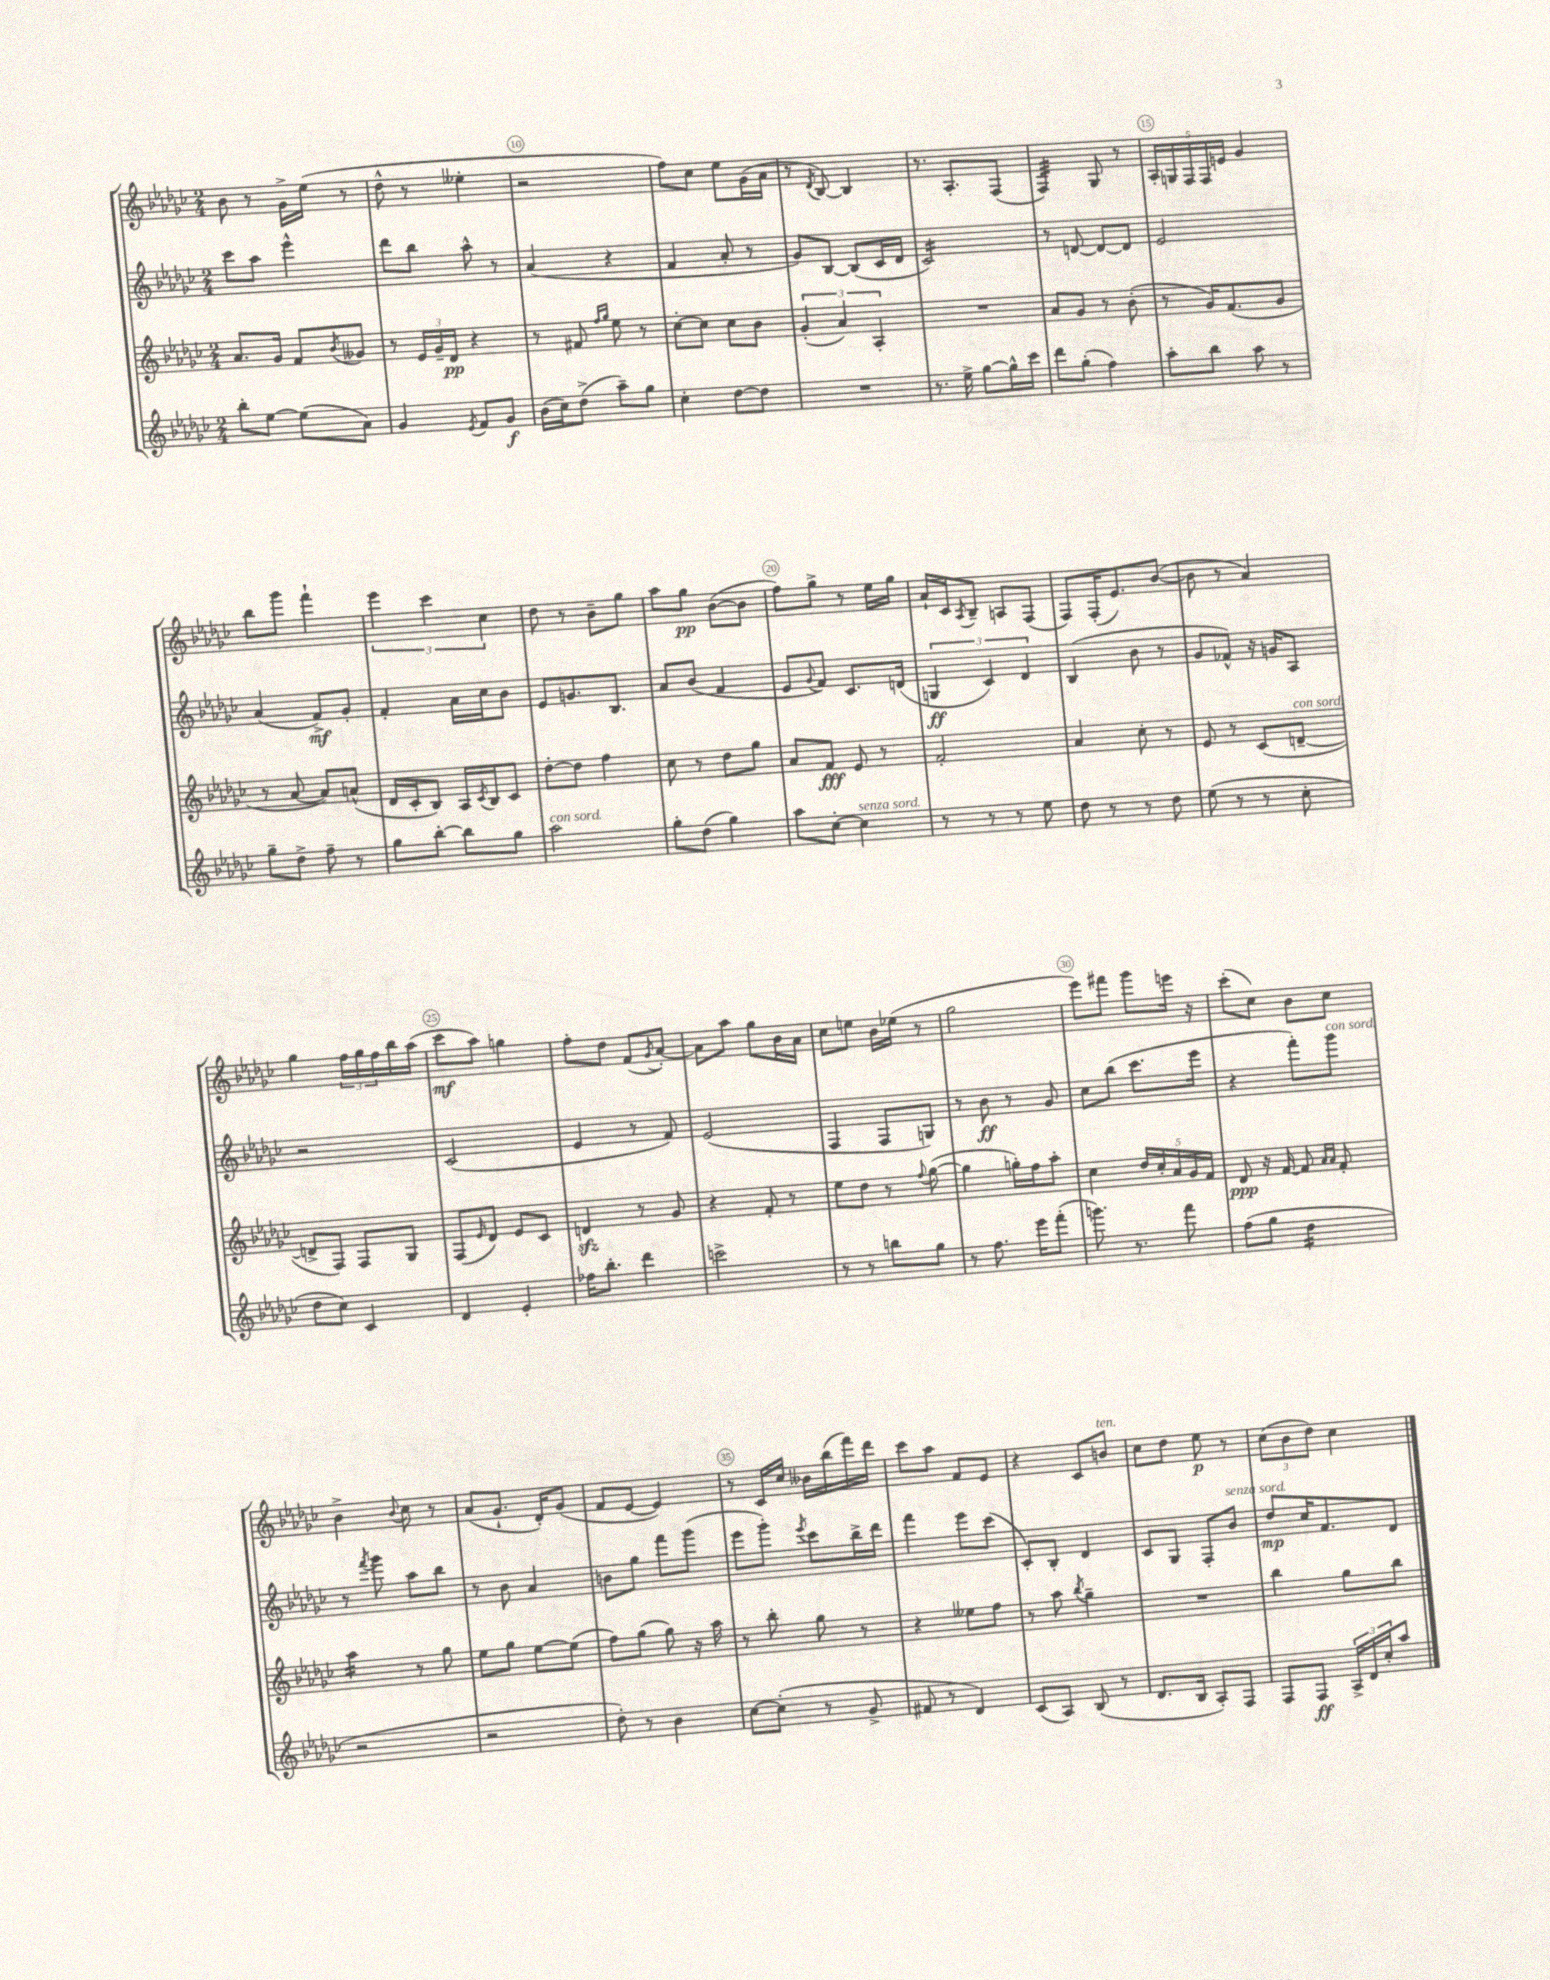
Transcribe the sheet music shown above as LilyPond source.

<<
\new StaffGroup <<
\new Staff = "s0" {
    \clef treble \key ges \major \numericTimeSignature \time 2/4
    bes'8 r8 ges'16-> ees''16( r8 |
    des''8-^ r8 eeses''4-. |
    r2 |
    f''8) ces''8 ees''8 ges'16( aes'16 |
    r8 \acciaccatura { des'8 } bes8~) bes4 |
    r8. aes8.-. f8( |
    f4:32) ges8 r8 |
    \tuplet 5/4 { aes16-. g16 f16 f16 e'16 } ges'4 |
    bes''8 ges'''8 f'''4-! |
    \tuplet 3/2 { ees'''4 ces'''4 ces''4 } |
    des''8 r8 bes'8-- ges''8 |
    aes''8 ges''8\pp bes'8~( bes'8 |
    f''8) ges''8-> r8 ees''16 ges''16 |
    aes'16-! ces'16 \acciaccatura { aes8 } bes8-- a8 f8( |
    f8) f16-.( ees'8.) bes'8~( |
    bes'8 r8 aes'4) |
    ges''4 \tuplet 3/2 { f''16 ges''16 f''16 } bes''16 aes''16( |
    ces'''8\mf aes''8) g''4 |
    f''8-. des''8 f'8( \acciaccatura { ges'8 } aes'8~-.) |
    aes'8 aes''8 ges''8 bes'16 aes'16 |
    ces''8 e''8 bes'16 ees''16( r8 |
    ges''2 |
    ees'''8) fis'''8 ges'''8 e'''16 r16 |
    ces'''8-.( ces''8) bes'8 ces''8 |
    bes'4-> \appoggiatura { bes'8 } ces''8 r8 |
    aes'8( ges'8.-! des'16-.) ges'8( |
    f'8 ees'8~ ees'4) |
    r8 ces'16 ces''16 beses'16 bes''16( f'''16) des'''16 |
    ces'''8 aes''8 f'8 ees'8 |
    r4 ces'8 b'8^\markup { \italic "ten." } |
    ces''8 des''8 ees''8\p r8 |
    \tuplet 3/2 { ces''8( bes'8 des''8) } ces''4 \bar "|." |
}
\new Staff = "s1" {
    \clef treble \key ges \major \numericTimeSignature \time 2/4
    ces'''8 aes''8 ees'''4-^ |
    des'''8 bes''8 aes''8-^ r8 |
    aes'4( r4 |
    f'4 aes'8-. r8 |
    ges'8) bes8~ bes8( ces'16 des'16 |
    ces'2:16) |
    r8 d'8~ d'8~ d'8 |
    ees'2 |
    aes'4( f'8->\mf) ges'8-. |
    f'4-. aes'16 ces''16 bes'8 |
    ees'8 g'8. bes8. |
    aes'8 bes'8( f'4 |
    ees'8 \appoggiatura { ges'8 } f'8) ces'8. d'16( |
    \tuplet 3/2 { g4\ff ces'4) des'4 } |
    bes4( bes'8 r8 |
    ges'8 fes'8-^) r16 g'16 aes8 |
    r2 |
    ces'2( |
    ees'4 r8 f'8) |
    ees'2( |
    f4 f8 g8) |
    r8 bes'8\ff r8 ges'8 |
    ces''8 bes''8( ces'''8. ees'''16 |
    r4 f'''8-.) ges'''8^\markup { \italic "con sord." } |
    r8 \acciaccatura { f'''8 } ges'''8 aes''8 bes''8 |
    r8 bes'8 aes'4 |
    b'8 ges''8 f'''8 ges'''8( |
    ees'''8 ges'''8-.) \acciaccatura { ees'''8 } ces'''8 bes''16-> des'''16 |
    f'''4 ees'''8 ces'''8( |
    ces'8-.) bes8-. des'4 |
    ces'8 ges8 f8-. bes'8^\markup { \italic "senza sord." } |
    des''8\mp ces''16 f'8. des'8 \bar "|." |
}
\new Staff = "s2" {
    \clef treble \key ges \major \numericTimeSignature \time 2/4
    aes'8. ges'16 f'8 \acciaccatura { bes'8 } geses'8 |
    r8 \tuplet 3/2 { ees'16 ges'16-- des'16\pp } r4 |
    r8 fis'8 \grace { f''16 ges''16 } ees''8 r8 |
    ces''8~-. ces''8 ces''8 bes'8 |
    \tuplet 3/2 { ges'4-.( aes'4) aes4-. } |
    R2 |
    aes'8 ges'8 r8 bes'8-.( |
    r8 ges'16) f'8.( ges'8 |
    r8 aes'8~ aes'8) a'8-^( |
    des'16 ces'16-. bes8) aes16 \acciaccatura { ces'8 } bes16 ces'8 |
    des''8~-. des''8 f''4 |
    ces''8 r8 des''8 ges''8 |
    aes'8 f'8\fff ees'8 r8 |
    f'2-. |
    aes'4 ces''8-. r8 |
    ees'8 r8 ces'8( d'8~--^\markup { \italic "con sord." } |
    d'8-> f8) f8 ges8 |
    f8( \grace { ees'16 } des'8) ees'8 ces'8 |
    d'4\sfz r8 ges'8 |
    r4 f'8-. r8 |
    ees''8 des''8 r8 \appoggiatura { f''8 } ges''8~( |
    ges''4 g''16-.) f''16 aes''8-. |
    ces''4 \tuplet 5/4 { des''16 ces''16-. aes'16 ges'16 f'16 } |
    des'8\ppp r16 f'16~ f'8 \grace { aes'16 aes'16 } f'8-. |
    aes''4:16 r8 ges''8 |
    ees''8 ges''8 ees''8~ ees''8( |
    f''8) ges''8( ges''8) r16 aes''16 |
    r8 bes''8-. ges''8 r8 |
    r4 eeses''8 f''8 |
    r8 aes''8 \acciaccatura { bes''8 } ges''4-- |
    R2 |
    bes''4 ges''8 bes''8 \bar "|." |
}
\new Staff = "s3" {
    \clef treble \key ges \major \numericTimeSignature \time 2/4
    bes''8-. ees''8~ ees''8( aes'8) |
    ges'4 \acciaccatura { ees'8 } f'8 ges'8\f |
    bes'16( ces''16) des''8->( aes''8--) ges''8 |
    ces''4-. des''8~ des''8 |
    R2 |
    r8. ees''16-> ges''8~ ges''16-^ ces'''16 |
    des'''8 ges''8-.( f''4) |
    aes''8-. bes''8 aes''8 r8 |
    ges''8-- des''8-> f''8-- r8 |
    ges''8 bes''8~-. bes''8 ges''8 |
    aes''2^\markup { \italic "con sord." } |
    ges''8-. des''8( ges''4) |
    aes''8 ces''8~-. ces''4^\markup { \italic "senza sord." } |
    r8 r8 r8 ees''8 |
    des''8 r8 r8 des''8 |
    ees''8( r8 r8 ces''8-. |
    des''8 ces''8) ces'4 |
    des'4 ees'4-. |
    fes''16 bes''8.-. des'''4 |
    c'''2-> |
    r8 r8 b''8 ges''8 |
    r8 f''8. ees'''16 f'''8-.( |
    g'''8.) r8. f'''8 |
    f''8( ges''8 des''4:16 |
    r2 |
    r2 |
    des''8-.) r8 bes'4 |
    ces''8~ ces''8-.( r8 ges'8-> |
    fis'8 r8 des'4) |
    ces'8( aes8) bes8( r8 |
    des'8. bes16 aes8-.) f8 |
    f8 f8\ff \tuplet 3/2 { aes16-> des'16 ces''16-. } aes''8 \bar "|." |
}
>>
>>
\layout { \context { \Score currentBarNumber = #8 \override BarNumber.break-visibility = ##(#f #t #t) barNumberVisibility = #(every-nth-bar-number-visible 5) \override BarNumber.stencil = #(make-stencil-circler 0.1 0.3 ly:text-interface::print) } }
